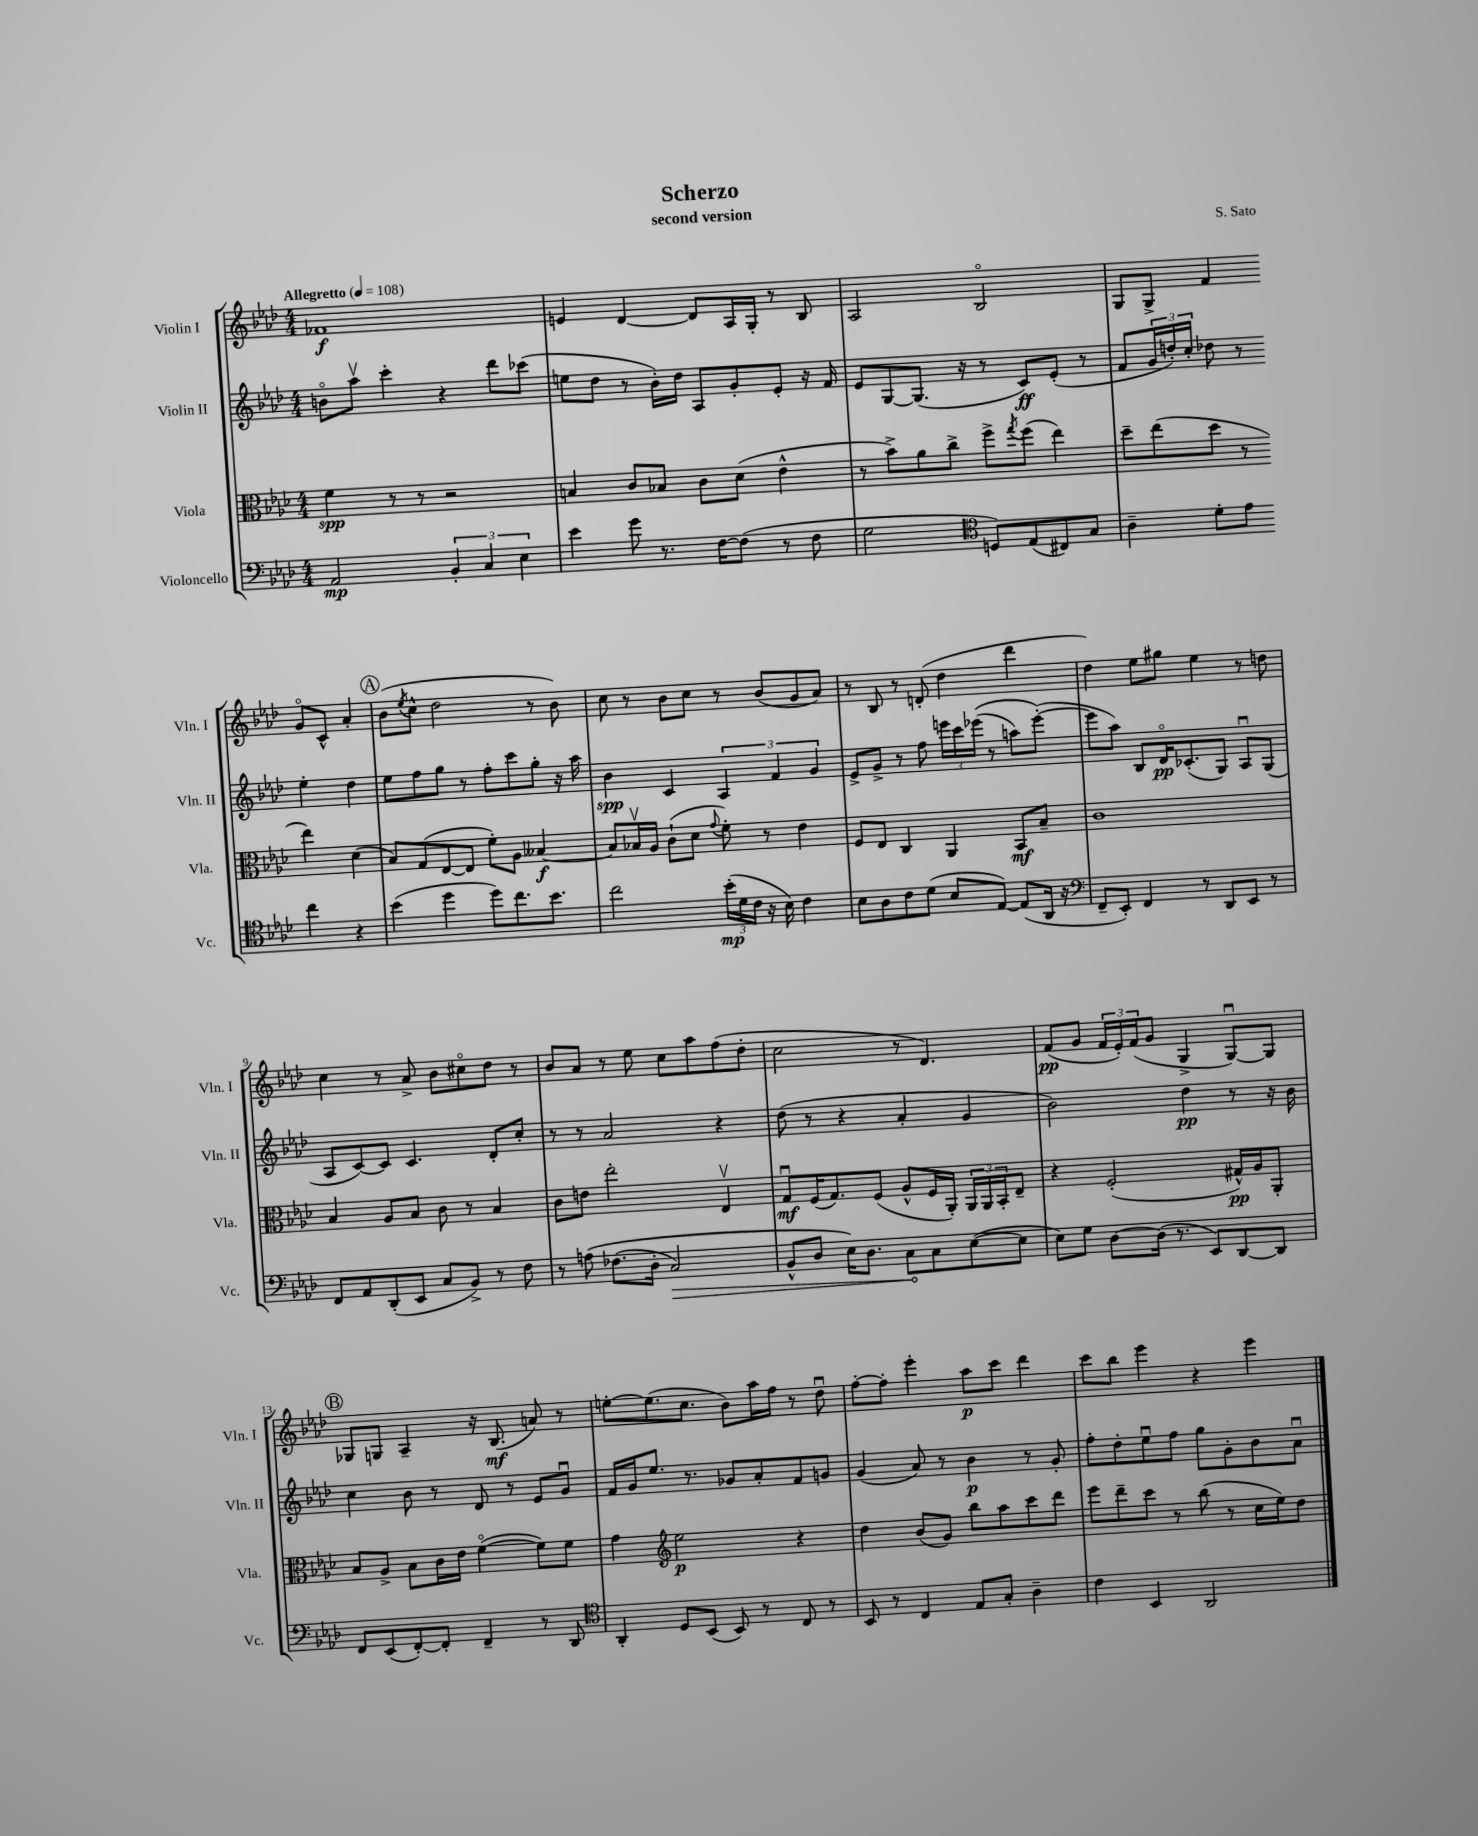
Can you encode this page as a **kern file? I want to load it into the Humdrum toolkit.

**kern	**dynam	**kern	**dynam	**kern	**dynam	**kern	**dynam
*part4	*part4	*part3	*part3	*part2	*part2	*part1	*part1
*staff4	*staff4	*staff3	*staff3	*staff2	*staff2	*staff1	*staff1
*I"Violoncello	*	*I"Viola	*	*I"Violin II	*	*I"Violin I	*
*I'Vc.	*	*I'Vla.	*	*I'Vln. II	*	*I'Vln. I	*
*clefF4	*	*clefC3	*	*clefG2	*	*clefG2	*
*k[b-e-a-d-]	*	*k[b-e-a-d-]	*	*k[b-e-a-d-]	*	*k[b-e-a-d-]	*
*M4/4	*	*M4/4	*	*M4/4	*	*M4/4	*
*MM108	*	*MM108	*	*MM108	*	*MM108	*
=1	=1	=1	=1	=1	=1	=1	=1
!	!	!	!	!	!	!LO:TX:a:B:t=Allegretto	!
2AA-/	mp	4f\	spp	8bn\L	.	1f-X	f
.	.	.	.	8aa-v\J	.	.	.
.	.	8r	.	4ccc'\	.	.	.
.	.	8r	.	.	.	.	.
6BB-'/	.	2r	.	4r	.	.	.
6C/	.	.	.	.	.	.	.
.	.	.	.	8ddd-\L	.	.	.
6E-\	.	.	.	.	.	.	.
.	.	.	.	(8ccc-X\J	.	.	.
=2	=2	=2	=2	=2	=2	=2	=2
4e-\	.	4Bn/	.	8een\L	.	4en/	.
.	.	.	.	8dd-\J	.	.	.
8g\	.	8c/L	.	8r	.	[4d-/	.
8.r	.	8B-X/J	.	16b-'\LL)	.	.	.
.	.	.	.	16dd-\JJ	.	.	.
.	.	8c\L	.	8A-/L	.	8d-/L]	.
[16F\KL	.	.	.	.	.	.	.
(8F\J]	.	(8d-\J	.	8g'/	.	16A-/L	.
.	.	.	.	.	.	16G'/JJ	.
8r	.	4e-^^\	.	8e-'/J	.	8r	.
8F\	.	.	.	16r	.	8B-/	.
.	.	.	.	16f/	.	.	.
=3	=3	=3	=3	=3	=3	=3	=3
2G\	.	8r	.	8e-/L	.	2A-/	.
.	.	8b-^\L)	.	[8G/	.	.	.
.	.	8a-\	.	(8.G/J]	.	.	.
.	.	8cc^\J	.	.	.	.	.
.	.	.	.	16r	.	.	.
*clefC4	*	*	*	*	*	*	*
8Dn/L)	.	8ff^\L	.	8r	.	2B-/	.
.	.	8qgg/	.	.	.	.	.
(8E-/	.	(8ff\J	.	8c/L)	ff	.	.
8C#X/)	.	4ee-\)	.	(8e-'/J	.	.	.
8G/J	.	.	.	8r	.	.	.
=4	=4	=4	=4	=4	=4	=4	=4
4A-~\	.	8dd-~\L	.	8f/L	.	8G/L	.
.	.	(8ee-\	.	24g/L	.	8G^/J	.
.	.	.	.	24ddn'/)	.	.	.
.	.	.	.	24cc'/JJ	.	.	.
8d-'\L	.	8dd-\J	.	8dd-X\	.	4f/	.
8e-\J	.	8r	.	8r	.	.	.
4cc\	.	4ee-\)	.	4ee-'\	.	8g/L	.
.	.	.	.	.	.	8c^^/J	.
4r	.	(4d-\	.	4dd-\	.	4a-'/	.
!!LO:LB:g=z
!!LO:REH:place=s1:t=A
=5	=5	=5	=5	=5	=5	=5	=5
(4b-\	.	8B-/L)	.	8ee-\L	.	(8b-\L	.
.	.	.	.	.	.	8qee-/	.
.	.	(8G/	.	8ff\	.	8cc^^\J	.
4dd-\	.	[8E-/	.	8gg\J	.	2dd-\	.
.	.	8E-/J]	.	8r	.	.	.
8dd-\L)	.	8f'\L)	.	8ff'\L	.	.	.
8.cc\	.	8A-\J	.	8ccc\	.	.	.
.	.	[4B--X/	f	8gg'\J	.	8r	.
8.b-\J	.	.	.	.	.	.	.
.	.	.	.	16r	.	8b-\)	.
.	.	.	.	16aa-\	.	.	.
=6	=6	=6	=6	=6	=6	=6	=6
2cc\	.	8B--/L]	.	4b-\	spp	8cc\	.
.	.	16B-Xv/L	.	.	.	8r	.
.	.	16A-/JJ	.	.	.	.	.
.	.	(8c`\L	.	4c/	.	8b-\L	.
.	.	8d-\J	.	.	.	8cc\J	.
.	.	8qqg/	.	.	.	.	.
(24b-'\LL	mp	8f'\)	.	6A-/	.	8r	.
24d-\	.	.	.	.	.	.	.
24c\JJ	.	.	.	.	.	.	.
16r	.	8r	.	.	.	(8b-/L	.
.	.	.	.	6f/	.	.	.
16B-\)	.	.	.	.	.	.	.
4c\	.	4e-\	.	.	.	8g/	.
.	.	.	.	6g/	.	.	.
.	.	.	.	.	.	8a-/J)	.
=7	=7	=7	=7	=7	=7	=7	=7
8B-\L	.	8F/L	.	8e-^/L	.	8r	.
8A-\	.	8E-/J	.	8g^/J	.	8B-/	.
8c\	.	4C/	.	8r	.	8r	.
(8d-\J	.	.	.	8ff\	.	(8dn'/	.
8B-/L	.	4AA-/	.	24eeen\LL	.	4dd-\	.
.	.	.	.	24ccc\	.	.	.
.	.	.	.	((24eee-X\JJ	.	.	.
[8E-/J)	.	.	.	8r	.	.	.
(8E-/L]	.	8BB-/L	mf	8aan\L)	.	4ddd-\	.
16AA-/Jk	.	8B-~/J	.	([8eee-'\J)	.	.	.
16r	.	.	.	.	.	.	.
=8	=8	=8	=8	=8	=8	=8	=8
*clefF4	*	*	*	*	*	*	*
8FF~/L	.	1c	.	8eee-\L]	.	4dd-\)	.
8EE-'/J)	.	.	.	8aa-\J)	.	.	.
4FF/	.	.	.	8B-/L	.	8ee-\L	.
.	.	.	.	16d-/K	pp	8gg#X\J	.
.	.	.	.	(8.c-X'/	.	.	.
8r	.	.	.	.	.	4ee-\	.
8DD-/L	.	.	.	8G/J)	.	.	.
8EE-/J	.	.	.	8A-u/L	.	8r	.
8r	.	.	.	(8G/J	.	8ddn\	.
!!LO:LB:g=z
=9	=9	=9	=9	=9	=9	=9	=9
8FF/L	.	4B-/	.	8A-/L	.	4cc\	.
8AA-/	.	.	.	[8c/)	.	.	.
(8DD-'/	.	8A-/L	.	8c/J]	.	8r	.
8EE-/J	.	8B-/J	.	4.c/	.	8a-^/	.
8C/L	.	8c\	.	.	.	8b-\L	.
8BB-^/J)	.	8r	.	.	.	8cc#X\	.
8r	.	4B-/	.	8d-'/L	.	8dd-\J	.
8F\	.	.	.	8cc'/J	.	8r	.
=10	=10	=10	=10	=10	=10	=10	=10
8r	.	8c\L	.	8r	.	8b-/L	.
(8An\	.	8en\J	.	8r	.	8a-/J	.
(8.F-X\L	.	2ee-'\	.	2a-/	.	8r	.
.	.	.	.	.	.	8ee-\	.
16D-'\Jk	.	.	.	.	.	.	.
!	!LO:HP:b	!	!	!	!	!	!
2C/)	>	.	.	.	.	8cc\L	.
.	.	.	.	.	.	8aa-\	.
.	.	4E-v/	.	4r	.	(8ff\	.
.	.	.	.	.	.	8dd-'\J	.
=11	=11	=11	=11	=11	=11	=11	=11
8BB-^^/L	.	8Gu/L	mf	(8dd-\	.	2cc\	.
8D-/J	.	(16F/K	.	8r	.	.	.
.	.	8.G/)	.	.	.	.	.
16E-\KL)	.	.	.	4r	.	.	.
8.D-\J	.	.	.	.	.	.	.
.	.	(8F/J	.	.	.	.	.
8C\L	.	8A-^^/L	.	4a-'/	.	8r	.
8C\	]	16F/L	.	.	.	4.d-/)	.
.	.	16AA-'/JJ)	.	.	.	.	.
([8E-\	.	24AA-/LL	.	4g/	.	.	.
.	.	24AA-/	.	.	.	.	.
.	.	24BB-'/J	.	.	.	.	.
8E-\J]	.	8E-~/J	.	.	.	.	.
=12	=12	=12	=12	=12	=12	=12	=12
8E-\L)	.	4r	.	2b-\)	.	(8f/L	pp
8G\J	.	.	.	.	.	8g/J	.
[8D-\L	.	(2F'/	.	.	.	24f/LL	.
.	.	.	.	.	.	24e-'/)	.
.	.	.	.	.	.	(24f/J	.
(16D-\Jk]	.	.	.	.	.	8g/J	.
8.r	.	.	.	.	.	.	.
.	.	.	.	4dd-\	pp	4G^/	.
8EE-/L)	.	.	.	.	.	.	.
[8DD-/	.	16G#X^^/LL)	pp	8r	.	[8Gu/L)	.
.	.	16A-/J	.	.	.	.	.
8DD-/J]	.	8AA-'/J	.	16r	.	8G/J]	.
.	.	.	.	16b-\	.	.	.
!!LO:LB:g=z
!!LO:REH:place=s1:t=B
=13	=13	=13	=13	=13	=13	=13	=13
8FF/L	.	8B-/L	.	4cc\	.	8G-X/L	.
(8EE-/	.	8A-^/J	.	.	.	8Gn/J	.
[8FF'/)	.	8B-\L	.	8b-\	.	4A-~/	.
8FF'/J]	.	16c\L	.	8r	.	.	.
.	.	16e-\JJ	.	.	.	.	.
4FF~/	.	([4f\	.	8d-/	.	16r	.
.	.	.	.	.	.	(8.B-/	mf
.	.	.	.	8r	.	.	.
8r	.	8f\L])	.	8e-/L	.	8an/)	.
8DD-/	.	8f\J	.	8gu/J	.	8r	.
=14	=14	=14	=14	=14	=14	=14	=14
*clefC4	*	*	*	*	*	*	*
4AA-'/	.	4g\	.	16f/LL	.	[8een'\L	.
.	.	.	.	16g/J	.	.	.
.	.	.	.	8.ee-/J	.	(8.ee\]	.
*	*	*clefG2	*	*	*	*	*
8D-/L	.	2ee-\	p	.	.	.	.
.	.	.	.	8.r	.	8.cc\J	.
(8BB-/J	.	.	.	.	.	.	.
8BB-/)	.	.	.	8g-X/L	.	8b-\L)	.
8r	.	.	.	8a-'/	.	16aa-\L	.
.	.	.	.	.	.	16ff\JJ	.
8C/	.	4r	.	8f/	.	8r	.
8r	.	.	.	8gn/J	.	8dd-u\	.
=15	=15	=15	=15	=15	=15	=15	=15
8BB-/	.	4dd-\	.	(4g/	.	[8ff'\L	.
8r	.	.	.	.	.	8ff'\J]	.
4C/	.	(8b-/L	.	8a-/)	.	4eee-'\	.
.	.	8g/J)	.	8r	.	.	.
8E-/L	.	8bb-\L	.	4b-\	p	8aa-\L	p
8G'/J	.	8aa-\	.	.	.	8ccc\J	.
4A-~\	.	8ccc\	.	8r	.	4ddd-\	.
.	.	8ddd-\J	.	8g'/	.	.	.
=16	=16	=16	=16	=16	=16	=16	=16
4c\	.	8eee-\L	.	8ff'\L	.	8ccc\L	.
.	.	8ddd-~\	.	8dd-'\	.	8bb-\J	.
4BB-/	.	8ccc\J	.	8ee-u\	.	4eee-\	.
.	.	8r	.	8ff\J	.	.	.
2AA-/	.	(8bb-\	.	8gg\L	.	4r	.
.	.	8r	.	8g'\	.	.	.
.	.	16cc\LL	.	8b-\	.	4eee-\	.
.	.	16ee-\J)	.	.	.	.	.
.	.	8dd-\J	.	8a-u\J	.	.	.
==	==	==	==	==	==	==	==
*-	*-	*-	*-	*-	*-	*-	*-
